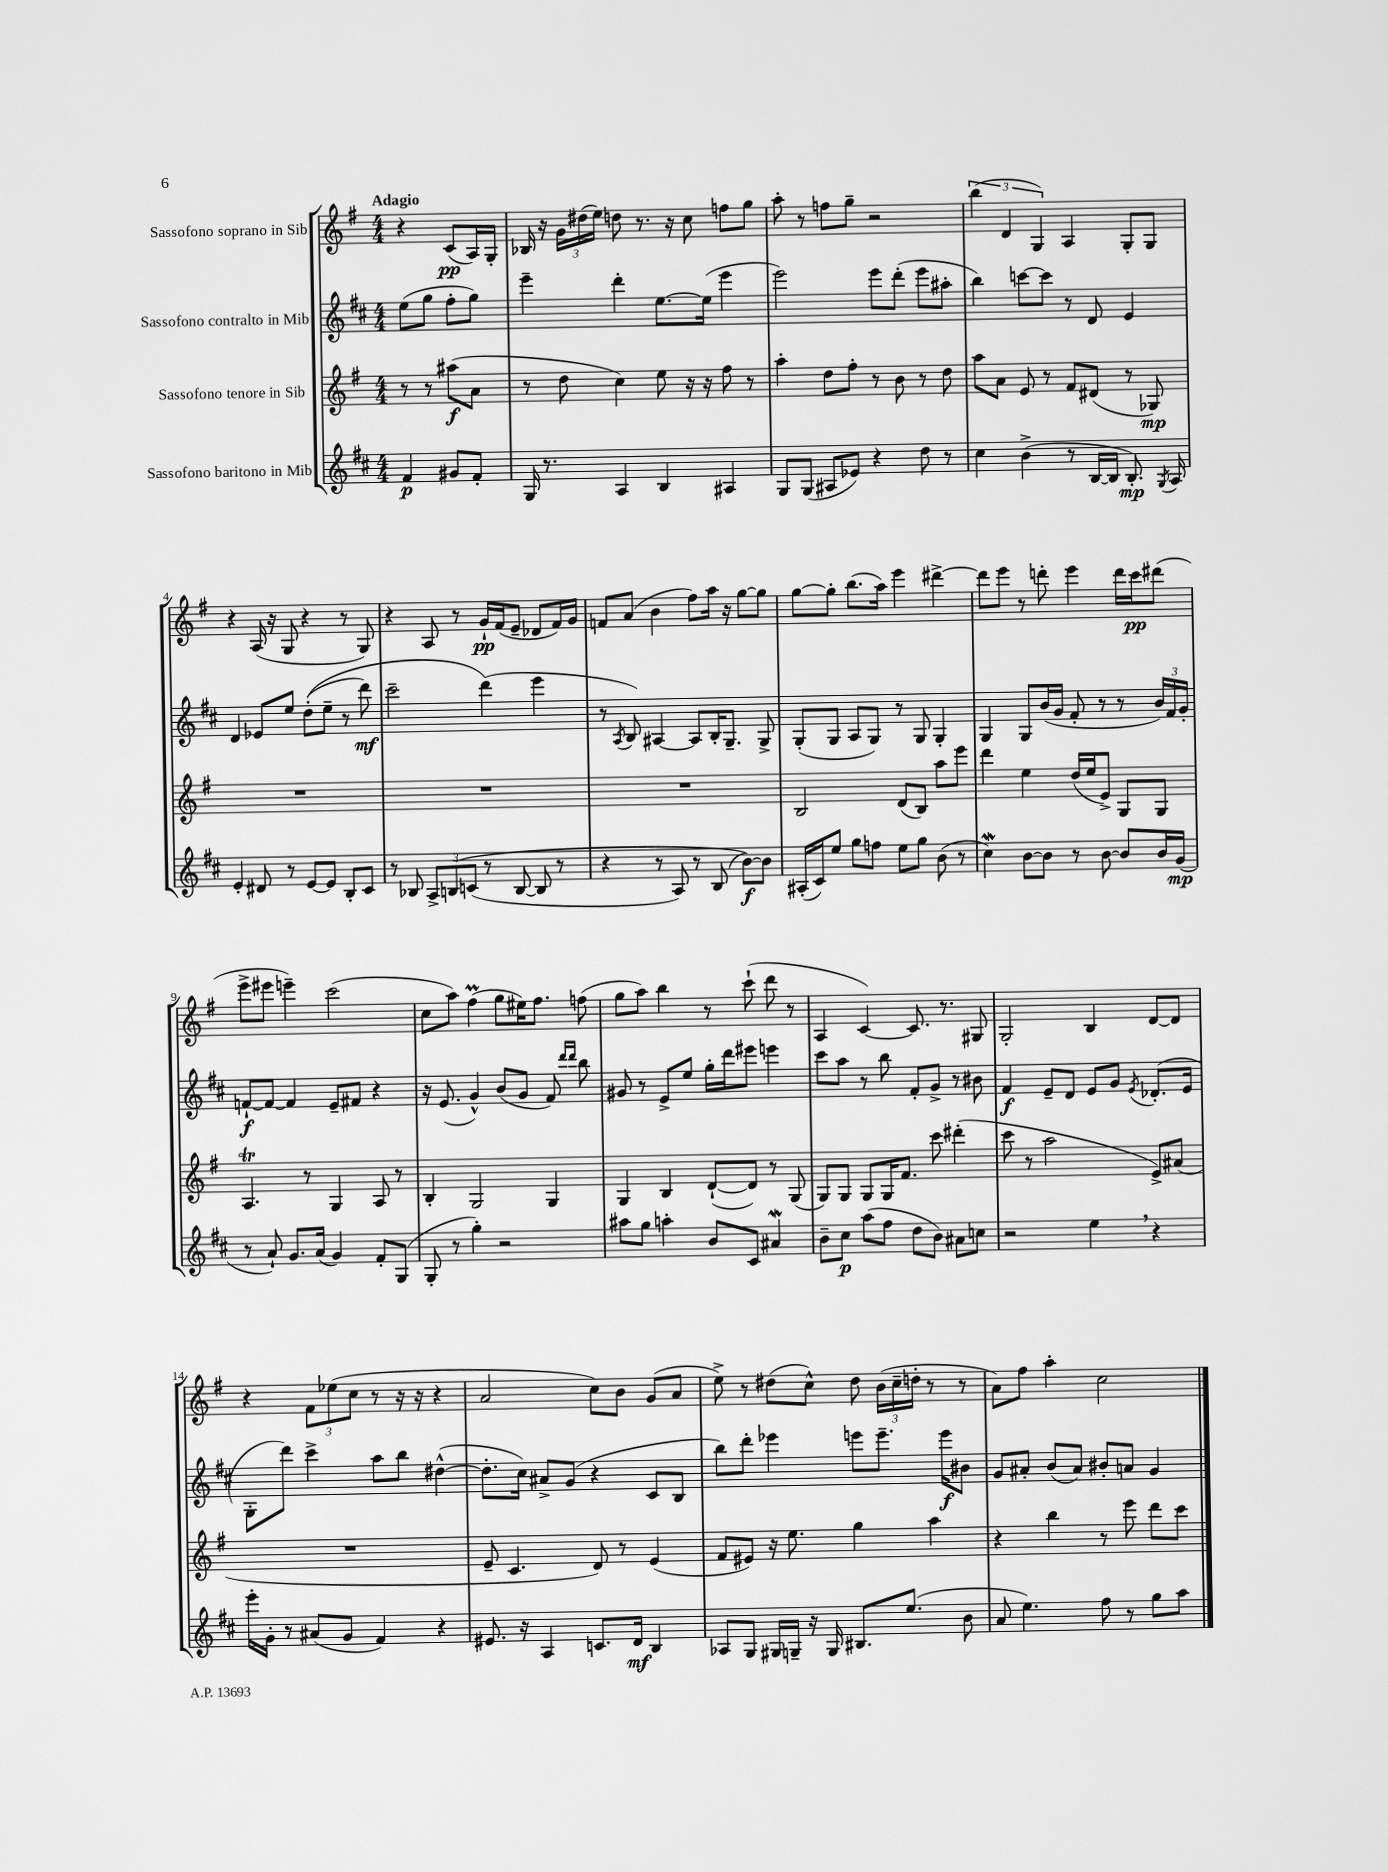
<<
\new StaffGroup <<
\new Staff = "s0" \with { instrumentName = "Sassofono soprano in Sib" } {
    \clef treble \key g \major \numericTimeSignature \time 4/4 \partial 2 \tempo "Adagio"
    \autoBeamOff r4 c'8[\pp( a16) g16]-. |
    bes16 r16 \tuplet 3/2 { g'16[ dis''16( e''16]) } d''8 r8. r16 c''8 f''8[ g''8] |
    a''8-. r8 f''8[ g''8]-- r2 |
    \tuplet 3/2 { b''4( d'4 g4) } a4 g8[-. g8] |
    r4 a16( r16 g8 r4 r8 g8) |
    r4 a8 r8 g'16[-!\pp fis'16( e'8]-- des'8[ fis'16) g'16] |
    f'8[ a'8]( b'4 fis''8[) a''16] r16 g''8[~ g''8] |
    g''8[~ g''8]-. b''8.[( a''16]) e'''4 dis'''4~-> |
    dis'''8[ e'''8] r8 d'''8-. e'''4 d'''16[ c'''16\pp dis'''8]( |
    e'''8[-> eis'''8] e'''4--) c'''2( |
    c''8[ a''8]) fis''4\prall( g''8[ eis''16) fis''8.] f''8( |
    g''8[ a''8]) b''4 r8 c'''8-!( d'''8 r8 |
    a4 c'4~) c'8. r8. gis8 |
    g2-. b4 d'8[~ d'8] |
    r4 \tuplet 3/2 { fis'8[ ees''8( c''8] } r8 r16 r16 r4 |
    a'2 c''8[) b'8] g'8[( a'8] |
    e''8->) r8 dis''8[( c''8]-^) dis''8 \tuplet 3/2 { b'16[( c''16-- d''16]-. } r8 r8 |
    a'8[) fis''8] a''4-. c''2 \bar "|." |
}
\new Staff = "s1" \with { instrumentName = "Sassofono contralto in Mib" } {
    \clef treble \key d \major \numericTimeSignature \time 4/4 \partial 2
    \autoBeamOff e''8[( g''8] fis''8[-. g''8]) |
    e'''4-- d'''4-. e''8.[~ e''16]( e'''4 |
    e'''2) e'''8[ d'''8]-.( e'''8[ ais''8]-. |
    b''4) c'''8[~ c'''8] r8 d'8 e'4 |
    d'4 ees'8[ e''8] d''8[-.(\( e''8]-- r8 d'''8\mf) |
    cis'''2-- d'''4(\) e'''4 |
    r8 \acciaccatura { a8 } b8) ais4~ ais8[ b16-. g8.]-- g8-> |
    g8[-.( g8] a8[ g8]) r8 g8 g4-. |
    g4 g8[ b'16( g'16] fis'8-. r8 r8 \tuplet 3/2 { b'16[) fis'16 g'16]-. } |
    f'8[~-!\f f'8]~ f'4 e'8[-- fis'8] r4 |
    r16 e'8.( g'4-^) b'8[( g'8] fis'8) \grace { d'''16[ d'''16] } b''8 |
    gis'8 r8 e'8[-> e''8] g''16[-. d'''16 eis'''8] e'''4 |
    cis'''8[ a''8] r8 b''8 fis'8[-. g'8]-> r8 bis'8 |
    fis'4\f e'8[-- d'8] e'8[ g'8] \acciaccatura { e'8 } des'8.[-.( e'16] |
    g8[-. d'''8]) cis'''4-> a''8[ b''8] dis''4~-^( |
    dis''8.[-. cis''16]) ais'8[-> g'8]( r4 cis'8[ b8] |
    b''8[) d'''8]-. ees'''4 e'''8[ e'''8.]-- e'''16[\f bis'8] |
    g'8[ ais'8]-. b'8[( ais'8]) bis'8[-. a'8] g'4 \bar "|." |
}
\new Staff = "s2" \with { instrumentName = "Sassofono tenore in Sib" } {
    \clef treble \key g \major \numericTimeSignature \time 4/4 \partial 2
    \autoBeamOff r8 r8 ais''8[\f( a'8] |
    r8 d''8 c''4) e''8 r16 r16 fis''8 r8 |
    a''4-. d''8[ fis''8]-. r8 b'8 r8 d''8 |
    a''8[ a'8] e'8 r8 fis'8[ dis'8]( r8 ges8\mp) |
    R1 |
    R1 |
    R1 |
    b2 d'8[( b8]) a''8[ e'''8] |
    d'''4 e''4 d''16[( e''16 e'8]->) g8[ g8] |
    a4.\trill r8 g4 a8 r8 |
    b4-. g2 g4 |
    g4 b4 d'8[~-!( d'8]) r8 g8( |
    g8[) g8] g8[ g16 fis'8.] c'''8 dis'''4-.( |
    c'''8 r8 a''2 e'8[->) ais'8]( |
    R1 |
    e'8-- c'4. d'8) r8 e'4( |
    fis'8[ eis'8]) r16 e''8. g''4 a''4 |
    r4 b''4 r8 e'''8 d'''8[ c'''8] \bar "|." |
}
\new Staff = "s3" \with { instrumentName = "Sassofono baritono in Mib" } {
    \clef treble \key d \major \numericTimeSignature \time 4/4 \partial 2
    \autoBeamOff fis'4\p gis'8[ fis'8]-. |
    g16 r8. a4 b4 ais4 |
    g8[ g8]( ais8[ ees'8]) r4 d''8 r8 |
    cis''4 b'4->( r8 b16[~ b16] b8.-.\mp) \acciaccatura { g8 } a16 |
    e'4-. dis'8 r8 e'8[~ e'8] b8[-. cis'8] |
    r8 bes8 \tuplet 3/2 { a8[-> b8\( c'8]( } r8 b8~ b8 r8 |
    r4 r8 a8) r8 b8( b'8[~\f)\) b'8] |
    ais16[-.( cis'16) e''8] g''8[ f''8] e''8[ g''8] b'8( r8 |
    cis''4\mordent) b'8[~ b'8] r8 b'8~ b'8[ b'16 g'16]\mp( |
    r8 a'8-!) g'8.[ a'16]( g'4) fis'8[-. g8]( |
    g8-. r8 g''4-.) r2 |
    ais''8[ g''8] a''4-. b'8[ cis'8] ais'4\mordent |
    b'8[-- cis''8]\p a''8[( fis''8] d''8[ b'8]) ais'8[ c''8] |
    r2 e''4 \breathe r4 |
    e'''16[-. g'16]-. r8 ais'8[( g'8] fis'4) r4 |
    eis'8. r16 a4 c'8.[ d'16]\mf b4 |
    aes8[ g8] gis16[ g16]-- r16 g16 bis8.[ e''8.]( b'8 |
    a'8 e''4.) fis''8 r8 g''8[ a''8] \bar "|." |
}
>>
>>
